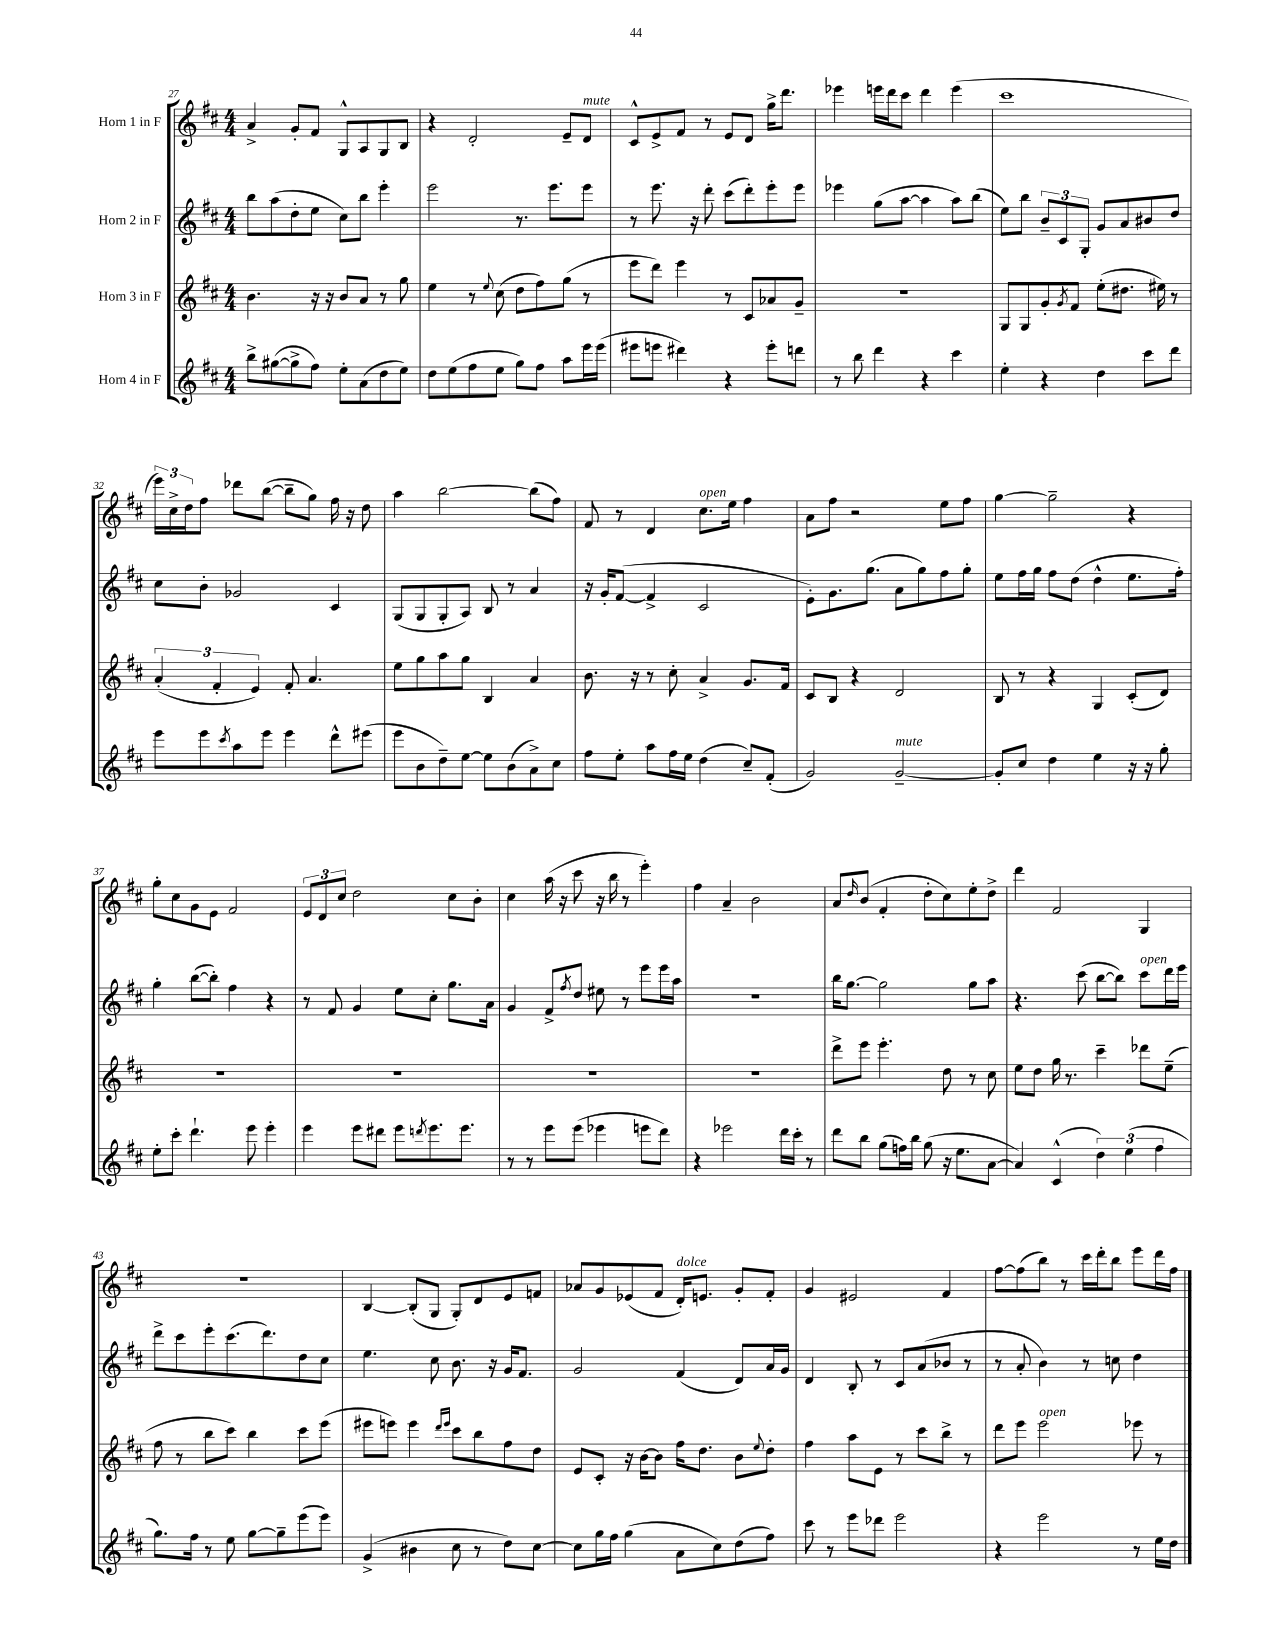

**kern	**kern	**kern	**kern
*part4	*part3	*part2	*part1
*staff4	*staff3	*staff2	*staff1
*I"Horn 4 in F	*I"Horn 3 in F	*I"Horn 2 in F	*I"Horn 1 in F
*clefG2	*clefG2	*clefG2	*clefG2
*k[f#c#]	*k[f#c#]	*k[f#c#]	*k[f#c#]
*M4/4	*M4/4	*M4/4	*M4/4
=27	=27	=27	=27
8bb^\L	4.b\	8bb\L	4a^/
([8gg#X\	.	(8aa\	.
8gg#^\]	.	8dd'\	8g'/L
8ff#\J)	16r	8ee\J	8f#/J
.	16r	.	.
8ee'\L	8b/L	8cc#\L)	8G^^/L
(8a\	8a/J	8bb\J	8A/
8dd\	8r	4eee'\	8G/
8ee\J)	8gg\	.	8B/J
=28	=28	=28	=28
8dd\L	4ee\	2eee\	4r
(8ee\	.	.	.
8ff#\	8r	.	2d'/
.	8qqee/	.	.
8ee\J	(8cc#\	.	.
8gg\L)	8dd\L	8.r	.
8ff#\J	8ff#\)	.	.
.	.	8.eee\L	.
8aa\L	(8gg\J	.	8e~/L
!	!	!	!LO:TX:a:i:t=mute
16eee\L	8r	8eee\J	8d/J
(16eee\JJ	.	.	.
=29	=29	=29	=29
8eee#X\L	8eee\L	8r	8c#^^/L
8eeen\J	8ddd\J)	8.eee\	8e^/
4ddd#X\)	4eee\	.	8f#/J
.	.	16r	.
.	.	8ddd'\	8r
4r	8r	(8ccc#\L	8e/L
.	8c#/L	8ddd'\)	8d/J
8eee'\L	8a-X/	8eee'\	16gg^\KL
.	.	.	8.ddd\J
8dddn\J	8g~/J	8eee\J	.
=30	=30	=30	=30
8r	1r	4eee-X\	4eee-X\
8bb\	.	.	.
4ddd\	.	(8gg\L	16eeen\LL
.	.	.	16ddd\J
.	.	[8aa\J	8ccc#\J
4r	.	4aa\]	4ddd\
4ccc#\	.	8aa\L)	(4eee\
.	.	(8bb\J	.
=31	=31	=31	=31
4ee'\	8G/L	8ee\L)	1ccc#
.	8G/	8bb\J	.
4r	8g'/	12b~/L	.
.	.	12c#/	.
.	8qg/	.	.
.	8f#/J	.	.
.	.	12G'/J	.
4dd\	(8ee'\L	8g/L	.
.	8.dd#X\J	8a/	.
8ccc#\L	.	8b#X/	.
.	16ee#X\)	.	.
8ddd\J	8r	8dd/J	.
!!LO:LB:g=z
=32	=32	=32	=32
8eee\L	(6a'/	8cc#\L	24eee\LL)
.	.	.	24cc#^\
.	.	.	24dd\J
8eee\	.	8b'\J	8ff#\J
.	6f#'/	.	.
8qccc#/	.	.	.
8aa\	.	2g-X/	8ddd-X\L
.	6e/)	.	.
8eee\J	.	.	([8bb\J
4eee\	8f#'/	.	8bb~\L]
.	4.a/	.	8gg\J)
8ddd^^\L	.	4c#/	16ff#\
.	.	.	16r
(8eee#X\J	.	.	8dd\
=33	=33	=33	=33
8eee\L	8ee\L	(8G/L	4aa\
8b\	8gg\	8G/	.
8dd~\)	8aa\	8G'/	[2bb\
[8ee\J	8gg\J	8A/J)	.
8ee\L]	4B/	8B/	.
(8b\	.	8r	.
8a^\)	4a/	4a/	(8bb\L]
8cc#\J	.	.	8ff#\J)
=34	=34	=34	=34
8ff#\L	8.b\	16r	8f#/
.	.	16g'/KL	.
8ee'\J	.	([8f#/J	8r
.	16r	.	.
8aa\L	8r	4f#^/]	4d/
16ff#\L	8cc#'\	.	.
16ee\JJ	.	.	.
!	!	!	!LO:TX:a:i:t=open
(4dd\	4a^/	2c#/	8.cc#\L
.	.	.	16ee\Jk
8cc#~/L)	8.g/L	.	4ff#\
(8f#'/J	.	.	.
.	16f#/Jk	.	.
=35	=35	=35	=35
2g/)	8c#/L	8e'\L)	8a\L
.	8B/J	8.g\	8ff#\J
.	4r	.	2r
.	.	(8.gg\J	.
!LO:TX:a:i:t=mute	!	!	!
[2g~/	2d/	8a\L	.
.	.	8gg\)	.
.	.	8ff#\	8ee\L
.	.	8gg'\J	8ff#\J
=36	=36	=36	=36
8g'/L]	8B/	8ee\L	[4gg\
8cc#/J	8r	16ff#\L	.
.	.	16gg\JJ	.
4dd\	4r	8ff#\L	2gg~\]
.	.	(8dd\J	.
4ee\	4G/	4dd^^\	.
16r	(8c#'/L	8.ee\L	4r
16r	.	.	.
8gg'\	8d/J)	.	.
.	.	16ff#'\Jk)	.
!!LO:LB:g=z
=37	=37	=37	=37
8ee'\L	1r	4gg'\	8gg'\L
8ccc#'\J	.	.	8cc#\
4.ddd`\	.	([8bb\L	8g\
.	.	8bb'\J])	8e\J
.	.	4ff#\	2f#/
8eee\	.	.	.
4eee'\	.	4r	.
=38	=38	=38	=38
4eee\	1r	8r	12e/L
.	.	.	12d/
.	.	8f#/	.
.	.	.	12cc#/J
8eee\L	.	4g/	2dd\
8ddd#X\J	.	.	.
8eee\L	.	8ee\L	.
8qdddn/	.	.	.
8.eee\	.	8cc#'\J	.
.	.	8.gg\L	8cc#\L
8.eee\J	.	.	.
.	.	.	8b'\J
.	.	16a\Jk	.
=39	=39	=39	=39
8r	1r	4g/	4cc#\
8r	.	.	.
8eee\L	.	8f#^/L	(16aa\
.	.	.	16r
.	.	8qff#/	.
(8eee\J	.	8dd/J	8ccc#\
4eee-X\	.	8ee#X\	16r
.	.	.	16bb\
.	.	8r	8r
8eeen\L	.	8eee\L	4eee'\)
8ddd\J)	.	16eee\L	.
.	.	16aa\JJ	.
=40	=40	=40	=40
4r	1r	1r	4ff#\
2eee-X\	.	.	4a~/
.	.	.	2b\
16ddd\LL	.	.	.
16ccc#'\JJ	.	.	.
8r	.	.	.
=41	=41	=41	=41
8ddd\L	8ddd^\L	16bb\KL	8a/L
.	.	[8.gg\J	.
.	.	.	16qqdd/
8bb\J	8eee\J	.	(8b/J
(8gg\L	4.eee'\	2gg\]	4f#'/
16ffn\L)	.	.	.
16bb\JJ	.	.	.
(8gg\	.	.	8dd'\L
16r	8dd\	.	8cc#\)
8.ee\L	.	.	.
.	8r	8gg\L	8ee'\
[8a\J	8cc#\	8aa\J	8dd^\J
=42	=42	=42	=42
4a/])	8ee\L	4.r	4ddd\
.	8dd\J	.	.
(4c#^^/	16gg\	.	2f#/
.	8.r	.	.
.	.	(8ccc#\	.
6dd\)	4ccc#~\	[8bb\L	.
.	.	8bb\J])	.
(6ee\	.	.	.
!	!	!LO:TX:a:i:t=open	!
.	8ddd-X\L	8ccc#\L	4G/
6ff#\	.	.	.
.	(8ee~\J	16ddd\L	.
.	.	16eee\JJ	.
!!LO:LB:g=z
=43	=43	=43	=43
8.gg\L)	8ff#\	8ddd^\L	1r
.	8r	8ccc#\	.
16ff#\Jk	.	.	.
8r	8bb\L	8eee'\	.
8ee\	8ccc#\J)	(8.ccc#\	.
[8gg\L	4bb\	.	.
.	.	8.ddd\)	.
8gg~\]	.	.	.
(8eee\	8ccc#\L	8dd\	.
8eee\J)	(8eee\J	8cc#\J	.
=44	=44	=44	=44
(4g^/	8eee#X\L	4.ee\	[4B/
.	8eeen\J)	.	.
4b#X\	4eee\	.	(8B'/L]
.	.	8cc#\	8G/J
.	16qqddd/LL	.	.
.	16qqeee/JJ	.	.
8cc#\	8ccc#\L	8.b\	8G'/L)
8r	8bb\	.	8d/
.	.	16r	.
8dd\L)	8ff#\	16g/KL	8e/
.	.	8.f#/J	.
[8cc#\J	8dd\J	.	8fn/J
=45	=45	=45	=45
8cc#\L]	8e/L	2g/	8a-X/L
16gg\L	8c#'/J	.	8g/
16ff#\JJ	.	.	.
(4gg\	16r	.	(8e-X/
.	[16b\KL	.	.
.	8b\J]	.	8f#/J
!	!	!	!LO:TX:a:i:t=dolce
8a\L	16ff#\KL	(4f#/	16d'/KL)
.	8.dd\J	.	8.en/J
8cc#\)	.	.	.
(8dd\	8b\L	8d/L)	8g'/L
.	8qqee/	.	.
8ff#\J)	8dd'\J	16a/L	8f#'/J
.	.	16g/JJ	.
=46	=46	=46	=46
8ccc#\	4ff#\	4d/	4g/
8r	.	.	.
8eee\L	8aa\L	8B'/	2e#X/
8ddd-X\J	8e\J	8r	.
2eee\	8r	8c#/L	.
.	8ccc#\L	(8a/	.
.	8bb^\J	8b-X/J	4f#/
.	8r	8r	.
=47	=47	=47	=47
4r	8ddd\L	8r	[8ff#\L
.	8eee\J	8a'/	(8ff#\]
!	!LO:TX:a:i:t=open	!	!
2eee\	2eee\	4b\)	8bb\J)
.	.	.	8r
.	.	8r	16ccc#\LL
.	.	.	16ddd'\J
.	.	8ccn\	8bb\J
8r	8eee-X\	4dd\	8eee\L
16ee\LL	8r	.	16ddd\L
16dd\JJ	.	.	16ff#\JJ
==	==	==	==
*-	*-	*-	*-
